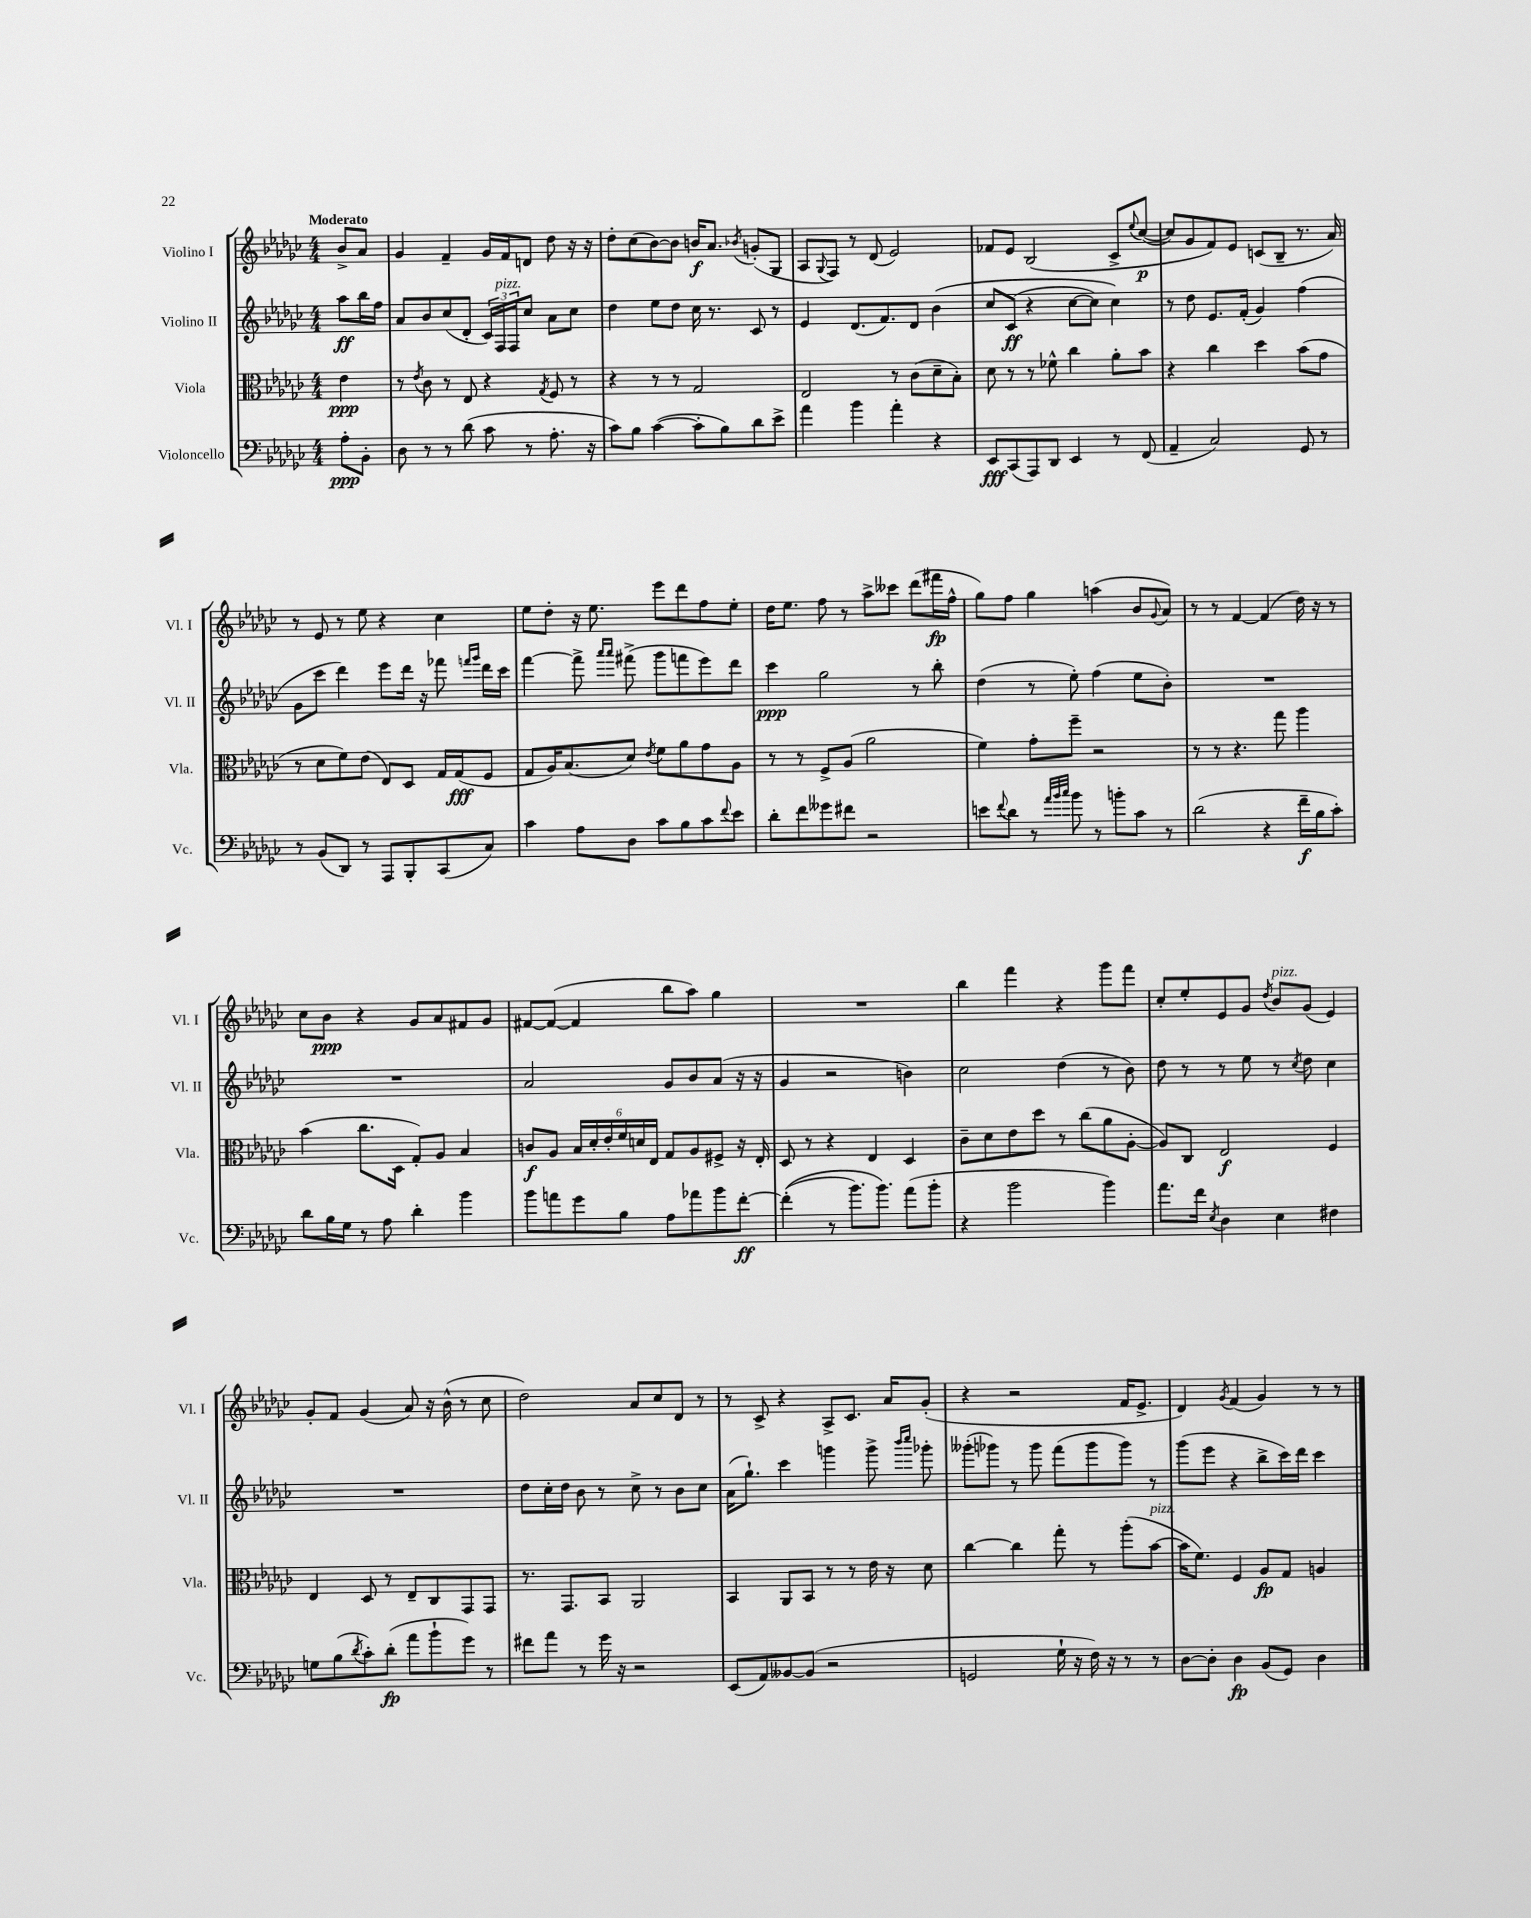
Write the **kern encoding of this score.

**kern	**kern	**kern	**kern
*staff4	*staff3	*staff2	*staff1
*clefF4	*clefC3	*clefG2	*clefG2
*k[b-e-a-d-g-c-]	*k[b-e-a-d-g-c-]	*k[b-e-a-d-g-c-]	*k[b-e-a-d-g-c-]
*M4/4	*M4/4	*M4/4	*M4/4
8A-'\L	4e-\	8aa-\L	8b-^/L
8BB-'\J	.	16bb-\L	8a-/J
.	.	16ff\JJ	.
=	=	=	=
8D-\	8r	8a-/L	4g-/
.	8qe-/	.	.
8r	8c-\	8b-/	.
8r	8r	(8cc-/	4f~/
(8d-\	8E-/	8d-'/J	.
8c-\	4r	24c-/LL)	16g-/LL
.	.	24F/	.
.	.	.	16f/J
.	.	24F/J	.
8r	.	8cc-/J	8d/J
.	8qG-/	.	.
8.A-'\	8F/	8a-\L	8dd-\
.	8r	8cc-\J	16r
16r	.	.	16r
=	=	=	=
8c-\L)	4r	4dd-\	8dd-'\L
8B-\J	.	.	(8cc-\
([4c-\	8r	8ee-\L	[8b-\)
.	8r	8dd-\J	8b-\]J
8c-'\]L	2G-/	16cc-\	16b/LK
.	.	8.r	8.a-/J
8B-\)	.	.	.
.	.	.	8qb-/
8d-\	.	8c-/	(8g'/L
8e-^\J	.	8r	8G-/J
=	=	=	=
4a-\	2E-/	4e-/	8A-/L
.	.	.	8qqG-/
.	.	.	8F/J)
4b-\	.	(8.d-/L	8r
.	.	.	(8d-/
.	.	8.f/)	.
4a-'\	8r	.	2e-/)
.	(8c-\L	8d-/J	.
4r	8d-~\	&(4b-\	.
.	8B-'\J)	.	.
=	=	=	=
8EE-/L	8d-\	8cc-/L	8f-/L
(8CC-/	8r	(8c-/J	8e-/J
8AAA-/)	8r	4r	&(2B-/
8DD-/J	8f-^^\	.	.
4EE-/	4cc-\	[8cc-\L	.
.	.	8cc-\]J)	.
8r	8a-'\L	4cc-\&)	8c-^/L
.	.	.	8qqee-/
(8FF/	8b-\J	.	([8cc-/J
=	=	=	=
4AA-~/	4r	8r	8cc-/]L)
.	.	8dd-\	8g-/
2C-/)	4cc-\	8.e-/L	8f/&)
.	.	.	8e-/J
.	.	(16f'/Jk	.
.	4dd-\	4g-/)	(8c/L
.	.	.	8B-~/J
8GG-/	(8b-\L	(4ff\	8.r
8r	8g-\J	.	.
.	.	.	16a-/)
=	=	=	=
8r	8r	8g-\L	8r
(8BB-/L	8d-\L	8ccc-\J	8e-/
8DD-/J)	8f\)	4ddd-\)	8r
8r	(8e-\J	.	8ee-\
8AAA-/L	8E-/L)	8eee-\L	4r
8BBB-'/	8D-/J	16ddd-\Jk	.
.	.	16r	.
(8CC-/	16G-/LL	8fff-\	4cc-\
.	(16G-/J	.	.
.	.	16qqfff/LL	.
.	.	16qqggg-/JJ	.
8C-/J)	8F/J	16ddd-\LL	.
.	.	16ccc-\JJ	.
=	=	=	=
4c-\	8G-/L	[4fff\	8ee-\L
.	16A-/K)	.	8dd-'\J
.	(8.B-/	.	.
8A-\L	.	8fff^\]	16r
.	.	.	8.ee-\
.	.	16qqaaa-/LL	.
.	.	16qqaaa-/JJ	.
8D-\J	8d-/J)	(8fff#^\	.
.	8qe-/	.	.
8c-\L	8f\L	8ggg-\L	8eee-\L
8B-\	8a-\	8fff\	8ddd-\
8c-\	8g-\	8eee-\)	8ff\
8qqf/	.	.	.
8e-\J	8A-\J	8ddd-\J	8ee-'\J
=	=	=	=
8d-'\L	8r	4ccc-\	16dd-\LK
.	.	.	8.ee-\J
8f\	8r	.	.
8g--\	8F^/L	2gg-\	8ff\
8f#\J	(8A-/J	.	8r
2r	2a-\	.	8aa-^\L
.	.	.	8ccc--\J
.	.	8r	(8ddd-\L
.	.	8bb-'\	16fff#\L
.	.	.	16ff^^\JJ
=	=	=	=
8e\L	4f\)	(4dd-\	8gg-\L)
8qqf/	.	.	.
8d-\J	.	.	8ff\J
8r	8g-'\L	8r	4gg-\
32qqa-/LLL	.	.	.
32qqb-/	.	.	.
32qqcc-/JJJ	.	.	.
8b-\	8ff~\J	8ee-'\)	.
8r	2r	(4ff\	(4aa\
8b'\L	.	.	.
8c-\J	.	8ee-\L	8b-/L
.	.	.	8qqg-/
8r	.	8b-'\J)	8a-/J)
=	=	=	=
(2d-\	8r	1r	8r
.	8r	.	8r
.	4.r	.	[4f/
4r	.	.	(4f/]
.	8gg-\	.	.
16f~\LL	4aa-\	.	16dd-\)
16B-\J	.	.	16r
8c-'\J)	.	.	8r
=	=	=	=
8d-\L	(4b-\	1r	8cc-\L
16B-\L	.	.	8b-\J
16G-\JJ	.	.	.
8r	8.cc-\L	.	4r
8A-\	.	.	.
.	16D-\Jk	.	.
4d-'\	8G-'/L)	.	8g-/L
.	8A-/J	.	8a-/
4b-\	4B-/	.	8f#/
.	.	.	8g-/J
=	=	=	=
8b-\L	8c/L	2a-/	[8f#/L
8a\	8A-/J	.	(8f#/_J
8g-\	24B-/LL	.	4f#/]
.	24d-'/	.	.
.	24e-'/	.	.
8B-\J	24f/	.	.
.	24d/	.	.
.	24E-/JJ	.	.
8A-\L	8G-/L	8g-/L	8bb-\L
8a-\	8A-/	8b-/	8aa-\J)
8b-\	8F#^/J	(8a-/J	4gg-\
[8f'\J	16r	16r	.
.	16E-'/	16r	.
=	=	=	=
&((4f'\]	8D-/	4g-/	1r
.	8r	.	.
8r	4r	2r	.
8.b-\L)	.	.	.
.	4E-/	.	.
8.b-\J&)	.	.	.
(8a-\L	4D-/	4b\)	.
8b-'\J	.	.	.
=	=	=	=
4r	8c-~\L	2cc-\	4bb-\
.	8d-\	.	.
2b-\	8e-\	.	4fff\
.	8dd-\J	.	.
.	8r	(4dd-\	4r
.	(8cc-\L	.	.
4b-\)	8a-\	8r	8ggg-\L
.	[8A-'\J	8b-\)	8fff\J
=	=	=	=
8.a-\L	8A-/]L)	8dd-\	8cc-'/L
.	8C-/J	8r	8ee-'/
16f\Jk	.	.	.
8qE-/	.	.	.
4D-\	2E-/	8r	8e-/
.	.	8ee-\	8g-/J
.	.	.	8qdd-/
4E-\	.	8r	8b-/L
.	.	8qcc-/	.
.	.	8dd-\	(8g-/J
4F#\	4F/	4cc-\	4e-/)
=	=	=	=
8G\L	4E-/	1r	8g-'/L
(8B-\	.	.	8f/J
8qd-/	.	.	.
8c-'\)	8D-/	.	(4g-/
(8d-'\J	8r	.	.
8a-\L	8E-~/L	.	8a-/)
8b-`\	8C-/	.	16r
.	.	.	(16b-^^\
8g-\J)	8GG-/	.	8r
8r	8GG-/J	.	8cc-\
=	=	=	=
8f#\L	8.r	8dd-\L	2dd-\)
8a-\J	.	16cc-'\L	.
.	8.GG-/L	16dd-\JJ	.
8r	.	8b-\	.
16g-\	8BB-/J	8r	.
16r	.	.	.
2r	2AA-/	8cc-^\	8a-/L
.	.	8r	8cc-/
.	.	8b-\L	8d-/J
.	.	8cc-\J	8r
=	=	=	=
(8EE-/L	4BB-/	(16a-\LK	8r
.	.	8.gg-`\J)	.
8AA-/)	.	.	8c-^/
[8BB--/	8AA-/L	4ccc-\	4r
(8BB--/]J	8BB-/J	.	.
2r	8r	4ggg\	8A-^/L
.	8r	.	8.c-/J
.	16e-\	8ggg^\	.
.	16r	.	16a-/LK
.	.	16qqbbb-/LL	.
.	.	16qqcccc-/JJ	.
.	8d-\	8ggg-'\	(8g-'/J
=	=	=	=
2GG/	[4cc-\	(8ggg--'\L	4r
.	.	8ggg-\J)	.
.	4cc-\]	8r	2r
.	.	8ggg-\	.
16G-`\	8gg-'\	(8fff\L	.
16r	.	.	.
16F\)	8r	8ggg-\	.
16r	.	.	.
8r	(8aa-'\L	8ggg-\J)	16f/LK
.	.	.	8.e-^/J
8r	[8b-\J	8r	.
=	=	=	=
[8D-\L	16b-\]LK	(8ggg-\L	4d-/)
.	8.f\J)	.	.
8D-'\]J	.	8eee-\J	.
.	.	.	8qg-/
4D-\	4F/	4r	(4f/
(8BB-/L	8A-/L	8bb-^\L	4g-/)
8GG-/J)	8G-/J	16ccc-\L)	.
.	.	16ddd-\JJ	.
4D-\	4A/	4ccc-\	8r
.	.	.	8r
==	==	==	==
*-	*-	*-	*-
